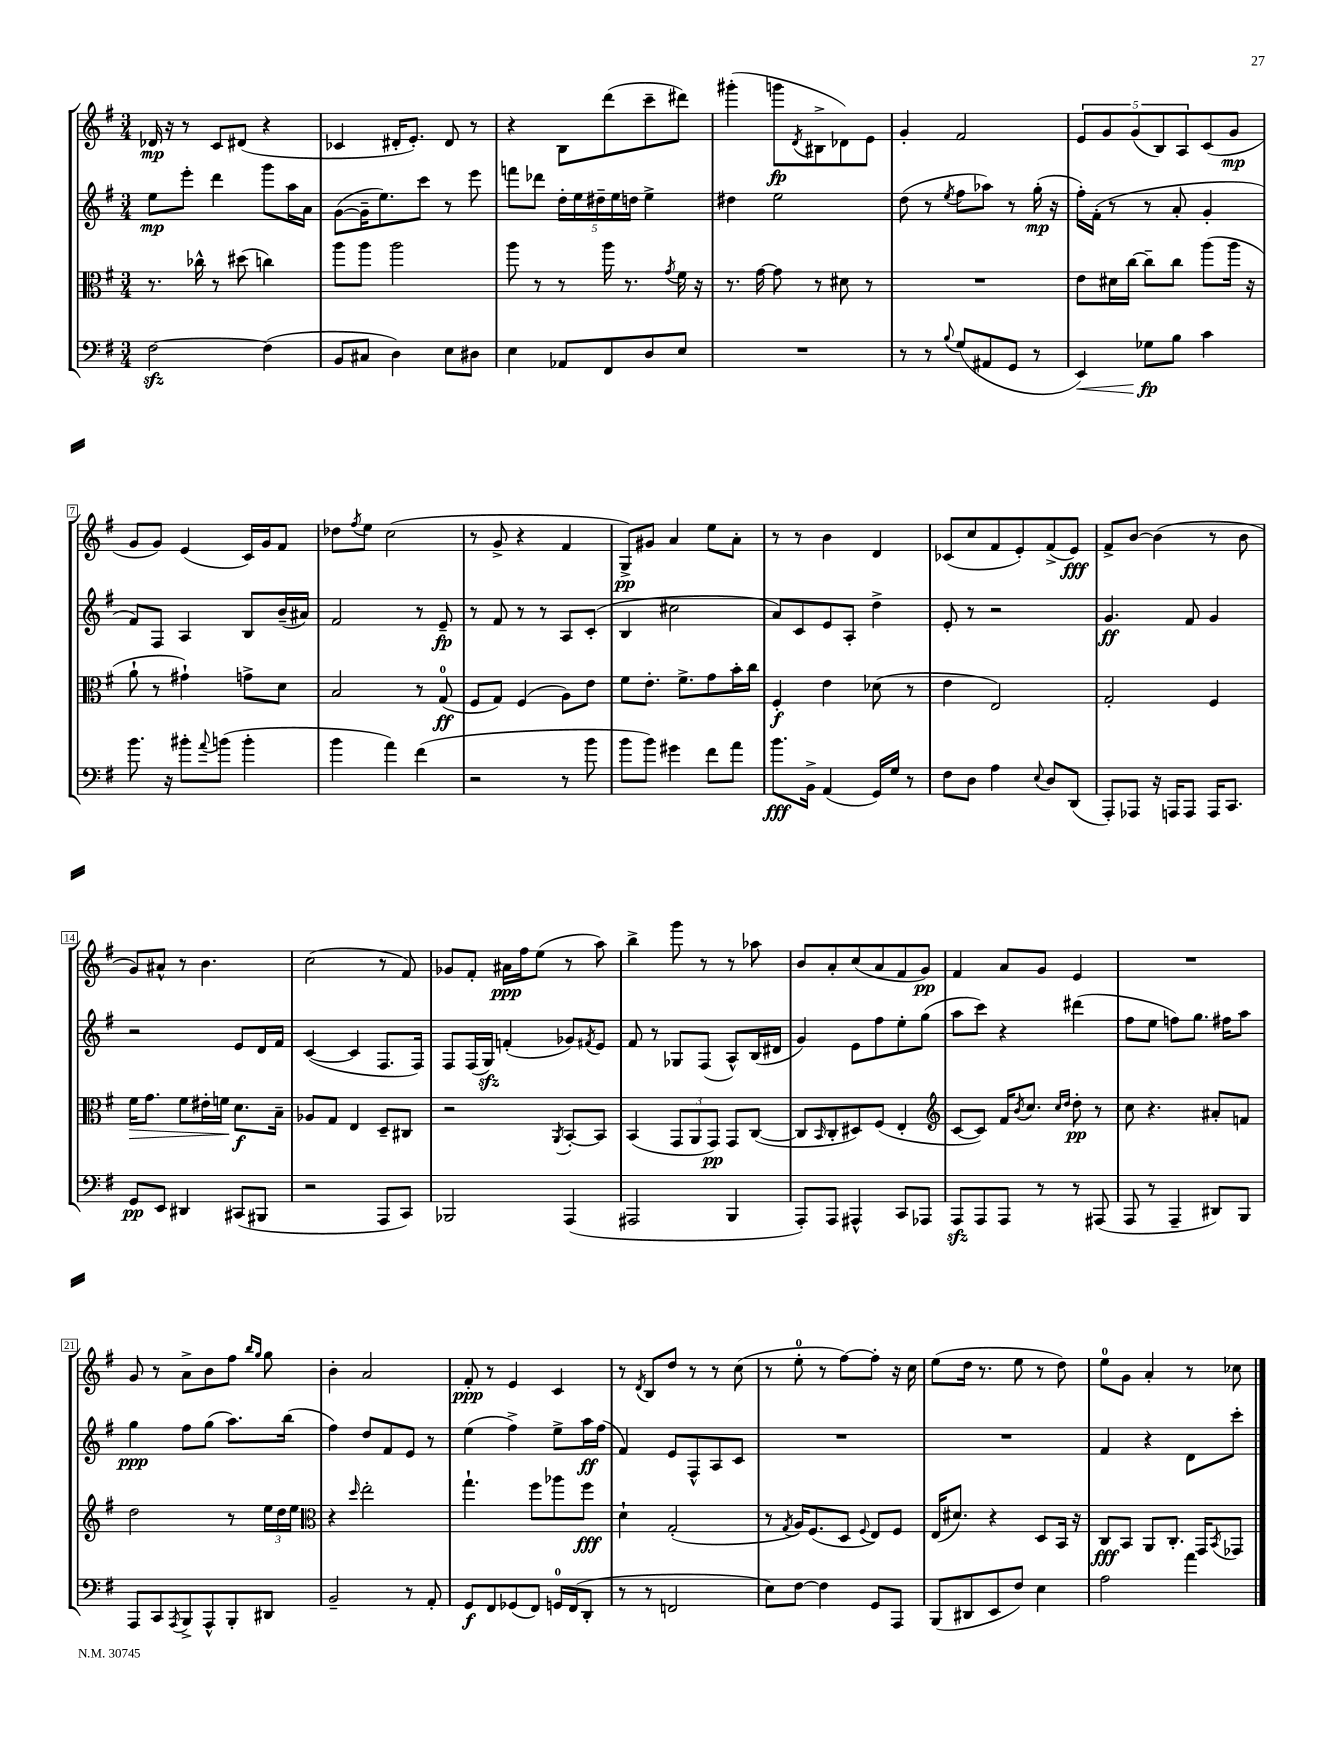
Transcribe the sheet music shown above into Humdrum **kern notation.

**kern	**kern	**kern	**kern
*staff4	*staff3	*staff2	*staff1
*clefF4	*clefC3	*clefG2	*clefG2
*k[f#]	*k[f#]	*k[f#]	*k[f#]
*M3/4	*M3/4	*M3/4	*M3/4
[2F#\	8.r	8ee\L	16d-/
.	.	.	16r
.	.	8eee'\J	8r
.	16cc-^^\	.	.
.	8r	4ddd\	8c/L
.	(8dd#\	.	(8d#/J
(4F#\]	4cc\)	8ggg\L	4r
.	.	16aa\L	.
.	.	16a\JJ	.
=	=	=	=
8BB/L	8aa\L	([8g\L	4c-/
8C#/J	8aa\J	16g~\]K	.
.	.	8.ee\)	.
4D\)	2aa\	.	16d#'/LK
.	.	.	8.e'/J)
.	.	8ccc\J	.
8E\L	.	8r	8d#/
8D#\J	.	8eee\	8r
=	=	=	=
4E\	8aa\	8fff\L	4r
.	8r	8ddd-\J	.
8AA-/L	8r	20dd'\LL	8B\L
.	.	20ee\	.
.	.	20dd#~\	.
8FF#/	16aa\	.	(8ddd\
.	.	20ee\	.
.	8.r	.	.
.	.	20dd\JJ	.
8D/	.	4ee^\	8ccc~\
.	8qg/	.	.
8E/J	16f#\	.	8ddd#\J)
.	16r	.	.
=	=	=	=
2.r	8.r	4dd#\	(4ggg#'\
.	[16g\	.	.
.	8g\]	2ee\	8ggg\L
.	.	.	8qd/
.	8r	.	8B#^\
.	8d#\	.	8d-\)
.	8r	.	8e\J
=	=	=	=
8r	2.r	(8dd\	4g'/
8r	.	8r	.
8qqB/	.	8qee/	.
(8G/L	.	8ff#\L	2f#/
8AA#/	.	8aa-\J)	.
8GG/J	.	8r	.
8r	.	(16gg'\	.
.	.	16r	.
=	=	=	=
4EE/)	8e\L	16ff#'\LL)	10e/L
.	.	(16f#'\JJ	.
.	.	.	10g/
.	16d#\L	8r	.
.	[16cc\JJ	.	.
.	.	.	(10g/
8G-\L	8cc~\]L	8r	.
.	.	.	10B/)
8B\J	8cc\J	8a'/	.
.	.	.	10A/
4c\	(8aa\L	4g'/	(8c/
.	16aa\Jk	.	8g/J
.	16r	.	.
=	=	=	=
8.b\	8a`\	8f#/L)	8g/L
.	8r	8F#/J	8g/J)
16r	.	.	.
8b#'\L	4g#`\)	4A/	(4e/
8qqa/	.	.	.
(8b\J	.	.	.
4b'\	8g^\L	8B/L	16c/LL)
.	.	.	16g/J
.	8d\J	(16b~/L	8f#/J
.	.	16a#/JJ)	.
=	=	=	=
4b\	2B/	2f#/	8dd-\L
.	.	.	8qff#/
.	.	.	8ee\J
4a\)	.	.	(2cc\
(4f#\	8r	8r	.
.	(8G/	8e~/	.
=	=	=	=
2r	8F#/L	8r	8r
.	8G/J)	8f#/	8g^/
.	(4F#/	8r	4r
.	.	8r	.
8r	8A\L)	8A/L	4f#/
8b\	8e\J	(8c'/J	.
=	=	=	=
8b\L	8f#\L	4B/	8G^/L)
8b\J)	8.e'\J	.	8g#/J
4g#\	.	2cc#\	4a/
.	8.f#^\L	.	.
8f#\L	8g\	.	8ee\L
8a\J	16b'\L	.	8a'\J
.	16cc\JJ	.	.
=	=	=	=
8.b\L	4F#'/	8a/L)	8r
.	.	8c/	8r
16BB^\Jk	.	.	.
(4AA/	4e\	8e/	4b\
.	.	8A'/J	.
16GG/LL)	(8d-\	4dd^\	4d/
16G/JJ	.	.	.
8r	8r	.	.
=	=	=	=
8F#\L	4e\	8e'/	(8c-/L
8D\J	.	8r	8cc/
4A\	2E/)	2r	8f#/
.	.	.	8e'/)
8qqE/	.	.	.
8D/L	.	.	(8f#^/
(8DD/J	.	.	8e/J)
=	=	=	=
8AAA'/L)	2G'/	4.g/	8f#^/L
8AAA-/J	.	.	[8b/J
16r	.	.	(4b\]
16AAA/LK	.	.	.
8AAA/J	.	8f#/	.
16AAA/LK	4F#/	4g/	8r
8.CC/J	.	.	.
.	.	.	8b\
=	=	=	=
8GG/L	16f#\LK	2r	8g/L)
.	8.g\J	.	.
8EE/J	.	.	8a#^^/J
4DD#/	8f#\L	.	8r
.	16e#'\L	.	4.b\
.	16f\JJ	.	.
(8CC#/L	8.d\L	8e/L	.
8BBB#/J	.	16d/L	.
.	16B~\Jk	16f#/JJ	.
=	=	=	=
2r	8A-/L	([4c/	(2cc\
.	8G/J	.	.
.	4E/	4c/]	.
8AAA/L	8D~/L	8.F#/L	8r
8CC/J)	8C#/J	.	8f#/)
.	.	16F#/Jk)	.
=	=	=	=
2BBB-/	2r	8F#/L	8g-/L
.	.	(16F#/L	8f#'/J
.	.	16G/JJ)	.
.	.	(4f'/	16a#\LL
.	.	.	16ff#\J
.	.	.	(8ee\J
.	8qAA/	.	.
(4AAA/	[8BB'/L	8g-/L)	8r
.	.	8qf#/	.
.	8BB/]J	8e/J	8aa\)
=	=	=	=
2AAA#/	(4BB/	8f#/	4bb^\
.	.	8r	.
.	12GG/L	8G-/L	8ggg\
.	12AA/	.	.
.	.	(8F#/J	8r
.	12GG/J)	.	.
4BBB/	8GG/L	8A^^/L)	8r
.	([8C/J	(16B/L	8aa-\
.	.	16d#/JJ	.
=	=	=	=
8AAA'/L)	8C/]L	4g/)	8b/L
.	16qqBB/	.	.
8AAA/J	8C'/	.	8a'/
4AAA#^^/	8D#/)	8e\L	(8cc/
.	(8F#/J	8ff#\	8a/
8CC/L	4E'/	8ee'\	8f#/
8AAA-/J	.	(8gg\J	8g/J)
=	=	=	=
*	*clefG2	*	*
8AAA/L	[8c/L	8aa\L	4f#/
8AAA/	8c/]J)	8ccc\J)	.
8AAA/J	16f#/LK	4r	8a/L
.	8qb/	.	.
.	8.cc/J	.	.
8r	.	.	8g/J
.	16qqcc/LL	.	.
.	16qqdd/JJ	.	.
8r	8dd'\	(4ddd#\	4e/
(8AAA#/	8r	.	.
=	=	=	=
8AAA/	8cc\	8ff#\L	2.r
8r	4.r	8ee\J	.
4AAA~/	.	8ff\L)	.
.	.	8.gg\J	.
8DD#/L)	8a#'/L	.	.
.	.	16ff#\LK	.
8BBB/J	8f/J	8aa\J	.
=	=	=	=
8AAA/L	2dd\	4gg\	8g/
8CC/	.	.	8r
8qAAA/	.	.	.
8BBB^/	.	8ff#\L	8a^\L
8AAA^^/	.	(8gg\J	8b\
8BBB'/	8r	8.aa\L)	8ff#\J
.	.	.	16qqbb/LL
.	.	.	16qqgg/JJ
8DD#/J	24ee\LL	.	8gg\
.	24dd\	.	.
.	.	(16bb\Jk	.
.	24ee\JJ	.	.
=	=	=	=
*	*clefC3	*	*
2BB~/	4r	4ff#\)	4b'\
.	16qqdd/	.	.
.	2ee'\	8dd/L	2a/
.	.	8f#/	.
8r	.	8e/J	.
8AA'/	.	8r	.
=	=	=	=
8GG/L	4.gg`\	(4ee\	8f#'/
8FF#/	.	.	8r
(8GG-/	.	4ff#^\)	4e/
8FF#/J)	8ff#\L	.	.
16GG/LL	8aa-\	8ee^\L	4c/
(16FF#/J	.	.	.
8DD'/J	8ff#\J	16aa\L	.
.	.	(16ff#\JJ	.
=	=	=	=
8r	4d`\	4f#/)	8r
.	.	.	8qd/
8r	.	.	8B/L
2FF/	(2G'/	8e/L	8dd/J
.	.	8F#^^/	8r
.	.	8A/	8r
.	.	8c/J	(8cc\
=	=	=	=
8E\L)	8r	2.r	8r
.	8qG/	.	.
[8F#\J	16A/LK)	.	8ee'\
.	(8.F#/	.	.
4F#\]	.	.	8r
.	8D/J	.	[8ff#\L)
.	8qqF#/	.	.
8GG/L	8E/L)	.	8ff#'\]J
8AAA/J	8F#/J	.	16r
.	.	.	16cc\
=	=	=	=
(8BBB/L	(16E/LK	2.r	(8ee\L
.	8.d#/J)	.	.
8DD#/	.	.	16dd\Jk
.	.	.	8.r
8EE/	4r	.	.
8F#/J)	.	.	8ee\
4E\	8D/L	.	8r
.	16BB/Jk	.	8dd\)
.	16r	.	.
=	=	=	=
2A\	8C/L	4f#/	8ee\L
.	8BB/J	.	8g\J
.	8AA/L	4r	4a'/
.	8.C'/J	.	.
4a\	.	8d\L	8r
.	16GG/LK	.	.
.	8qBB/	.	.
.	8GG-/J	8ccc'\J	8cc-\
==	==	==	==
*-	*-	*-	*-
